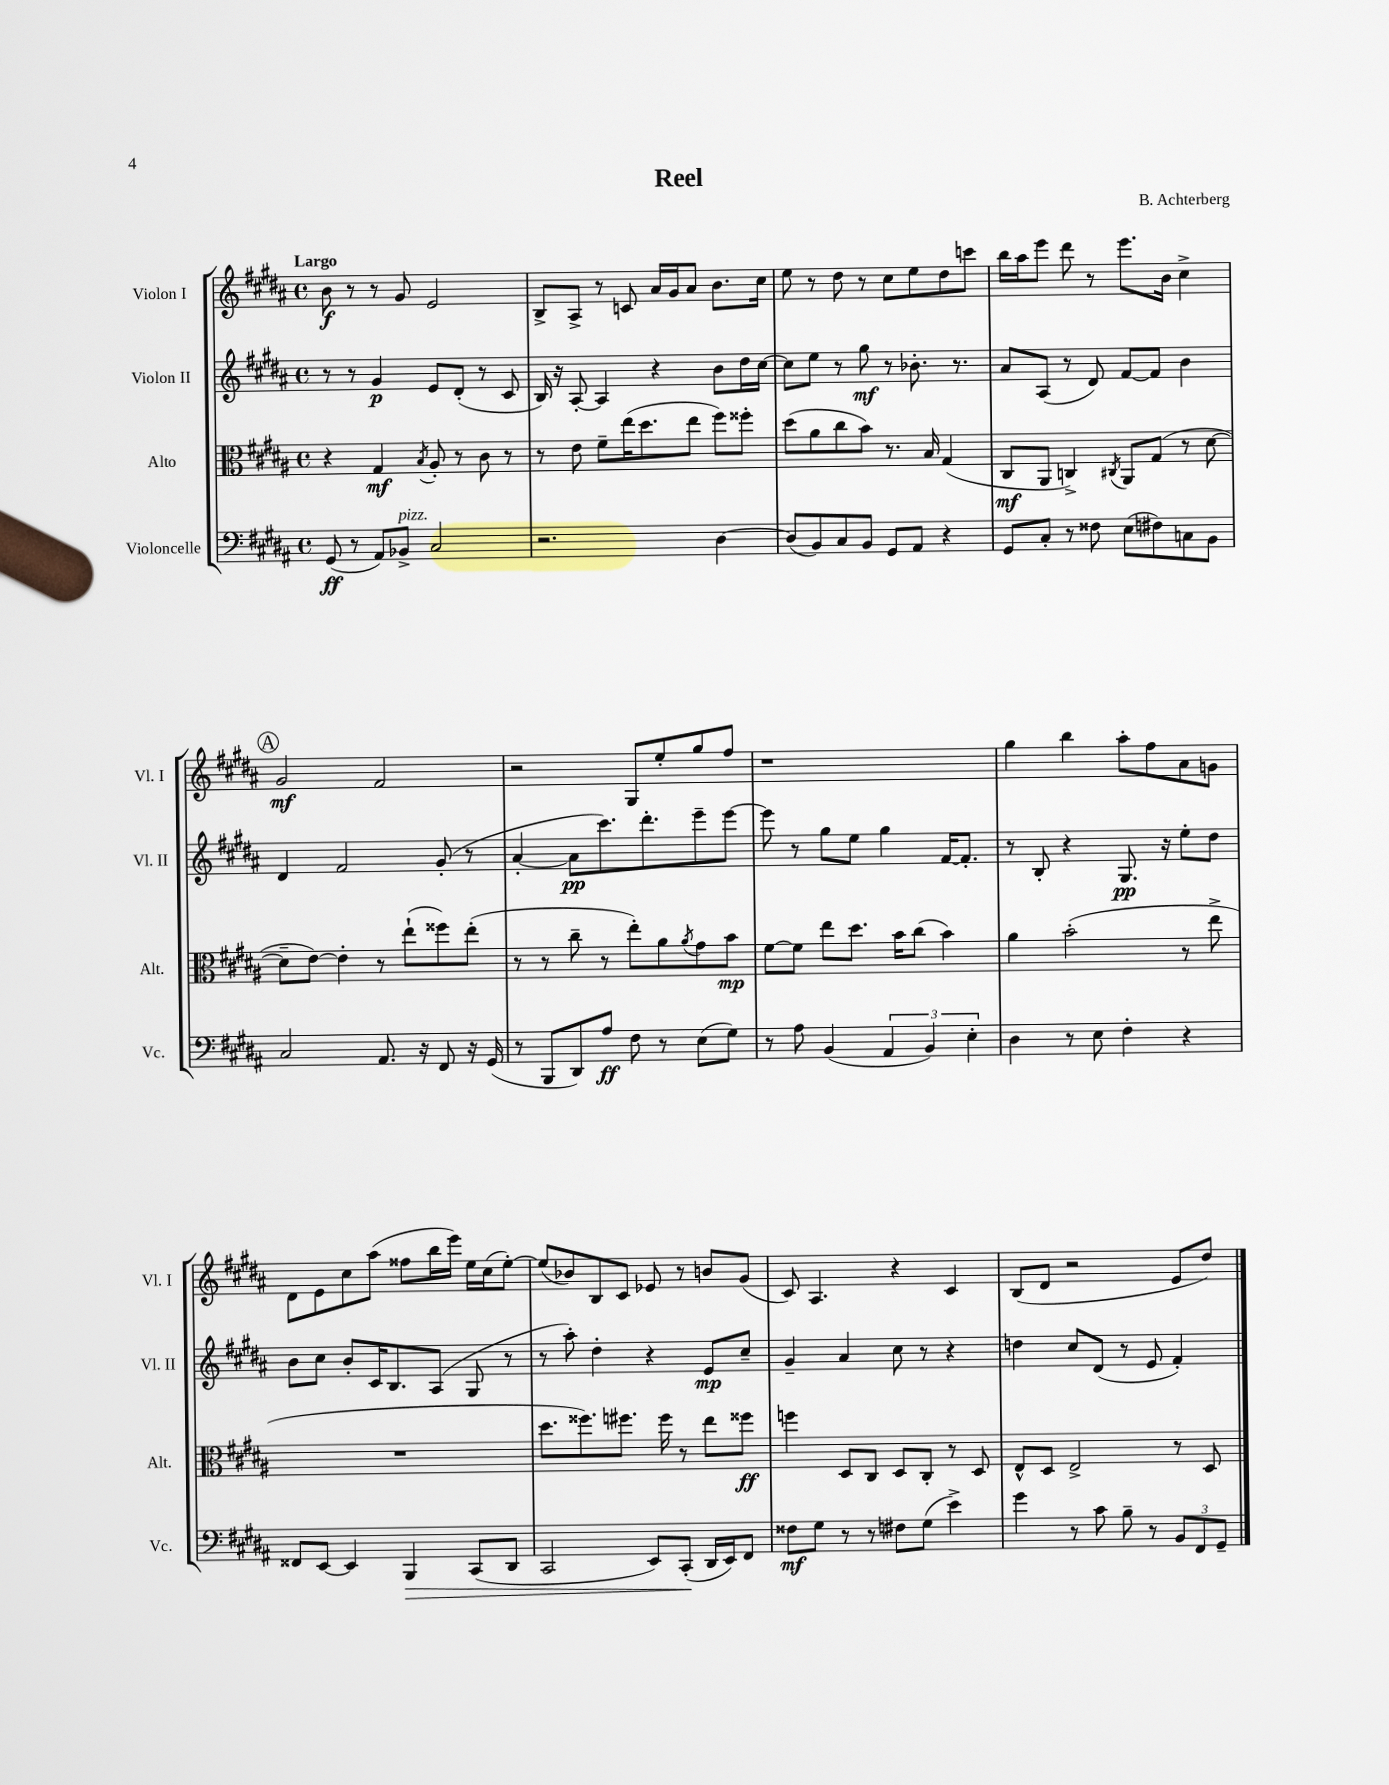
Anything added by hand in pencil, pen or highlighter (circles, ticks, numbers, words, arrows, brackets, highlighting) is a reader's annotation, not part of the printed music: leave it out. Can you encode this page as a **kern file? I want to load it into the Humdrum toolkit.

**kern	**kern	**kern	**kern
*staff4	*staff3	*staff2	*staff1
*clefF4	*clefC3	*clefG2	*clefG2
*k[f#c#g#d#a#]	*k[f#c#g#d#a#]	*k[f#c#g#d#a#]	*k[f#c#g#d#a#]
*M4/4	*M4/4	*M4/4	*M4/4
*met(c)	*met(c)	*met(c)	*met(c)
(8GG#	4r	8r	8b
8r	.	8r	8r
8AA#)	4G#	4g#	8r
8BB-^	.	.	8g#
.	8qB	.	.
2C#	8A#'	8e	2e
.	8r	(8d#'	.
.	8c#	8r	.
.	8r	8c#	.
=	=	=	=
2.r	8r	16B)	8B^
.	.	16r	.
.	8e	[8A#'	8A#^
.	8f#~	4A#]	8r
.	(16ee	.	8c
.	8.dd#	.	.
.	.	4r	16a#
.	.	.	16g#
.	8ee	.	8a#
[4D#	8ff#)	8b	8.b
.	8ff##'	16dd#	.
.	.	[16cc#	16cc#
=	=	=	=
(8D#]	(8dd#	8cc#]	8ee
8BB)	8a#	8ee	8r
8C#	8cc#	8r	8dd#
8BB	8b)	8gg#	8r
8GG#	8.r	8r	8cc#
8AA#	.	8.b-'	8ee
.	16B	.	.
4r	(4G#	.	8dd#
.	.	8.r	.
.	.	.	8ccc
=	=	=	=
8GG#	8C#	8a#	16bb
.	.	.	16aa#
8C#'	8AA#	(8A#	8eee
8r	4C^)	8r	8ddd#
8F##	.	8d#)	8r
.	8qC#	.	.
(8E	8AA#	[8f#	8.eee
8F#)	(8G#	8f#]	.
.	.	.	16b
8C	8r	4b	4cc#^
8BB	[8d#	.	.
=	=	=	=
2C#	8d#~]	4d#	2g#
.	[8e)	.	.
.	4e']	2f#	.
8.AA#	8r	.	2f#
.	(8ee`	.	.
16r	.	.	.
8FF#	8ff##)	(8g#'	.
16r	(8ee'	8r	.
(16GG#	.	.	.
=	=	=	=
8r	8r	[4a#'	2r
8BBB	8r	.	.
8DD#)	8cc#~	8a#]	.
8A#	8r	8.ccc#)	.
8F#	8ee')	.	8G#
.	.	8.ddd#'	.
8r	8a#	.	8ee'
.	8qa#	.	.
(8E	8g#	8eee~	8gg#
8G#)	8b	[8eee	8ff#
=	=	=	=
8r	[8f#	8eee]	1r
8A#	8f#]	8r	.
(4BB	8ee	8gg#	.
.	8.dd#	8ee	.
6AA#	.	4gg#	.
.	16b	.	.
.	(8cc#	.	.
6BB)	.	.	.
.	4b)	[16f#	.
.	.	8.f#']	.
6E'	.	.	.
=	=	=	=
4D#	4a#	8r	4gg#
.	.	8B'	.
8r	(2b'	4r	4bb
8E	.	.	.
4F#'	.	8.G#	8aa#'
.	.	.	8ff#
.	.	16r	.
4r	8r	8ee'	8a#
.	8ee^	8dd#	8g
=	=	=	=
8FF##	1r	8b	8d#
[8EE	.	8cc#	8e
4EE]	.	8b'	8cc#
.	.	16c#	(8aa#
.	.	8.B	.
4BBB	.	.	8ff##
.	.	(8A#	16bb
.	.	.	16eee)
(8CC#	.	8G#	16ee
.	.	.	(16cc#
8DD#	.	8r	[8ee')
=	=	=	=
2CC#	8.dd#	8r	(8ee]
.	.	8aa#')	8b-)
.	8.ff##)	.	.
.	.	4dd#'	8B
.	8.ff#	.	8c#
8EE)	.	4r	8e-
.	16ff#	.	.
(8CC#'	8r	.	8r
16DD#	8ee	8e	8b
16EE)	.	.	.
8FF#	8ff##	8cc#~	(8g#
=	=	=	=
8F##	4ff	4g#~	8c#)
8G#	.	.	4.A#
8r	8D#	4a#	.
8r	8C#	.	.
8F#	8D#	8cc#	4r
(8G#	8C#'	8r	.
4e^)	8r	4r	4c#
.	8D#	.	.
=	=	=	=
4g#	8E^^	4dd	(8B
.	8D#	.	8d#
8r	2E^	8cc#	2r
8c#	.	(8d#	.
8B~	.	8r	.
8r	.	8e	.
12BB	8r	4f#')	8e
12FF#	.	.	.
.	8D#	.	8dd#)
12GG#~	.	.	.
==	==	==	==
*-	*-	*-	*-
